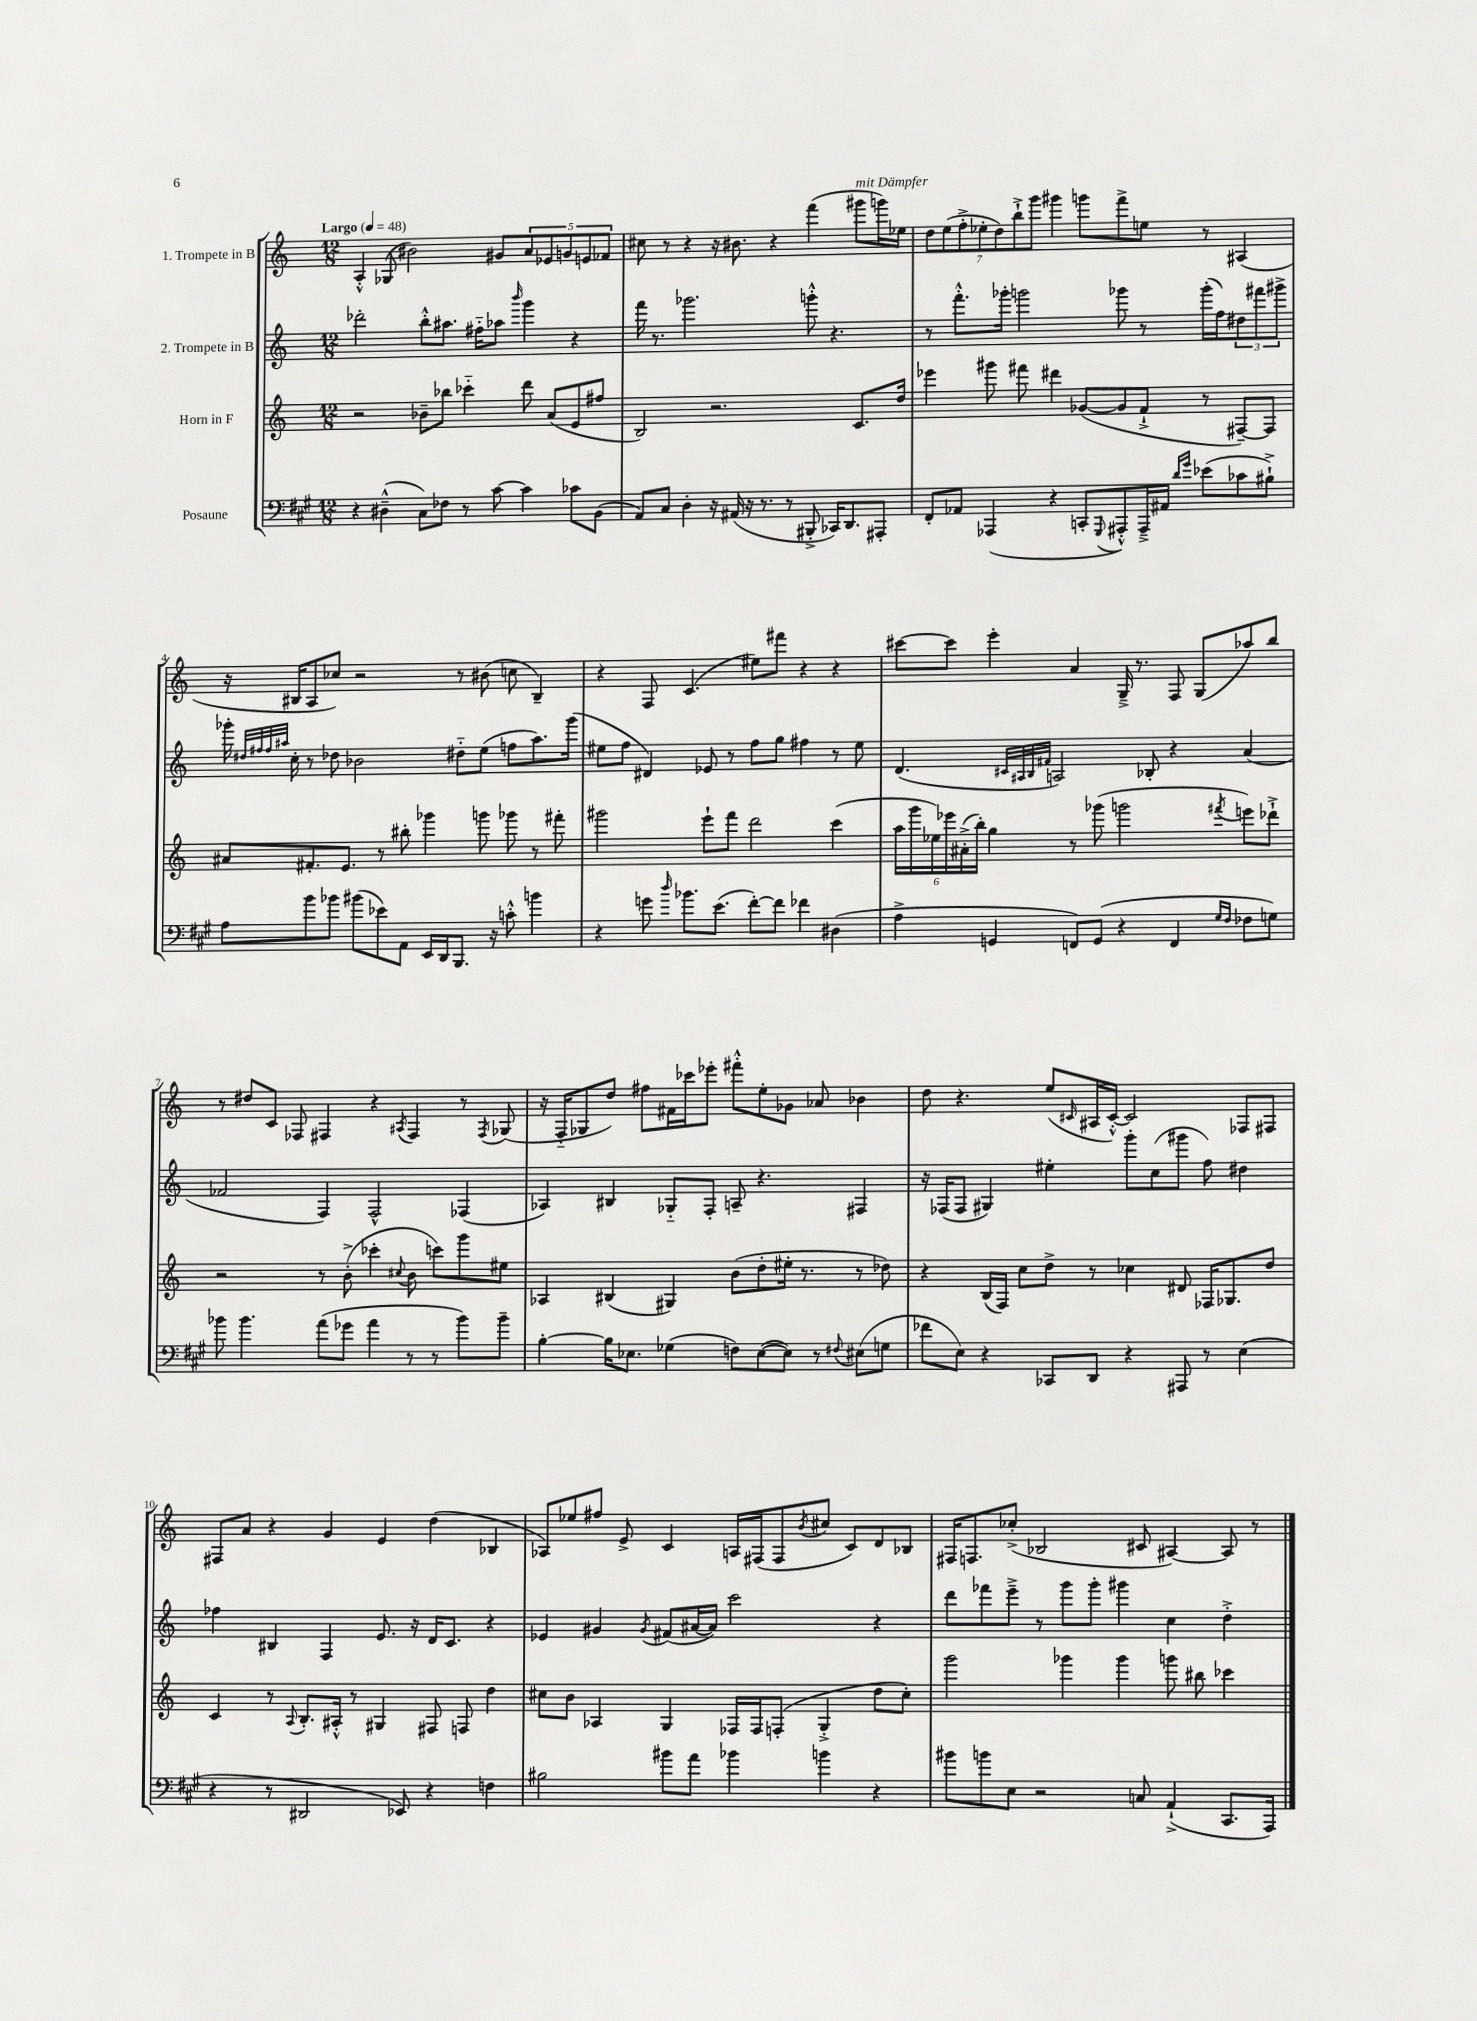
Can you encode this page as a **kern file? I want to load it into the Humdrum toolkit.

**kern	**kern	**kern	**kern
*part4	*part3	*part2	*part1
*staff4	*staff3	*staff2	*staff1
*I"Posaune	*I"Horn in F	*I"2. Trompete in B	*I"1. Trompete in B
*clefF4	*clefG2	*clefG2	*clefG2
*k[f#c#g#]	*k[]	*k[]	*k[]
*M12/8	*M12/8	*M12/8	*M12/8
*MM48	*MM48	*MM48	*MM48
=1	=1	=1	=1
!	!	!	!LO:TX:a:B:t=Largo
4r	2r	2ddd-X'\	4A'^^/
(4D#X~^^\	.	.	(8G-X/
.	.	.	2b#X\)
8C#\L)	8b-X~\L	8bb'^^\L	.
8F-X\J	8bb-X\J	8.aa#X\J	.
8r	4ccc-X\	.	.
.	.	16ff#X\KL	.
[8c#\	.	8aa-X\J	8g#X/L
.	.	16qqbbb/	.
4c#\]	8ddd\	4ggg\	10a/
.	.	.	10e-X/
.	(8a/L	.	.
.	.	.	10gn/
8c-X\L	8e/	4r	.
.	.	.	10en/
(8BB\J	8ff#X/J	.	.
.	.	.	10f-X/J
=2	=2	=2	=2
8AA/L)	2B/)	16fff\	8cc#X\
.	.	8.r	.
8C#/J	.	.	8r
4D'\	.	2.ggg-X\	4r
16r	2.r	.	16r
(16AA#X/	.	.	8.b#X\
16r	.	.	.
8.r	.	.	.
.	.	.	4r
8r	.	.	.
8BBB#X'^/	.	8gggn'^^\	(4fff\
16CC-X/KL)	.	4.r	.
8.DD/	.	.	.
!	!	!	!LO:TX:a:i:t=mit Dämpfer
.	8.c/L	.	8ggg#X\L
8AAA#X'/J	.	.	16gggn\L)
.	16dd/Jk	.	16ee-X\JJ
=3	=3	=3	=3
8FF#'/L	4eee-X\	8r	14dd\L
.	.	.	(14ee\
8AA-X/J	.	8.fff'^^\L	.
.	.	.	14ff'^\
.	.	.	14ee-X'\
(4AAA-X/	8ggg#X\	.	.
.	.	.	14dd\)
.	.	16ggg-X'\Jk	.
.	.	.	14bb`^\
.	8fff#X\	2gggn\	.
.	.	.	14ggg\J
4r	4ddd#X\	.	4ggg#X\
8CCn'/L	([8g-X/L	.	8gggn\L
8qqGGG#/	.	.	.
8AAA#X'^^/)	8g-/]	8ggg-X\	8fff^\
16AAA#~^/L	8f`^/J	8r	8een\J
16AA#X/JJ	.	.	.
16qqd/LL	.	.	.
16qqg#/JJ	.	.	.
(8e-X\L	8r	(16ggg-'\LL	8r
.	.	16ff\J)	.
8c-X\	[8F#X~/L)	12dd#X\	(4A#X/
.	.	12fff#X\	.
8B#X`^\J)	8F#/J]	.	.
.	.	12ggg#X^\J	.
!!LO:LB:g=z
=4	=4	=4	=4
8A\L	8a#X/L	16ggg-X'\	16r
.	.	32qqdd#X/LLL	.
.	.	32qqff#X/	.
.	.	32qqff#/	.
.	.	32qqaa#X/JJJ	.
.	.	16cc'\	16B#X/KL
8b\	8.f#X'/	8r	8A/
8b-X\J	.	8dd-X\	8cc-X/J)
.	8.e/J	.	.
(8b#X\L	.	2b-X\	2r
8e-X\)	8r	.	.
8AA\J	8bb#X'\	.	.
16EE/LL	4ggg-X\	.	.
16DD/J	.	.	.
8.BBB/J	.	8dd#X\L	8r
.	8gggn\	(8ee\J	(8b#X\
16r	.	.	.
8cn'^^\	8ggg-X\	8ffn\L	8ccn\
4bn\	8r	8.aa#\)	4B#~/)
.	8fff#X'\	.	.
.	.	(16ggg-\Jk	.
=5	=5	=5	=5
4r	2ggg#X\	8ee#X\L	4r
.	.	8ff\J	.
8gn\	.	4d#X/)	8F/
16qqdd/	.	.	.
8.b-X\L	.	.	(4.c/
.	8eee`\L	8e-X/	.
(8.e\J	.	.	.
.	8fff\J	8r	.
[8f#'\L)	2ddd\	8ff\L	8ee#X\L)
8f#\J]	.	8gg\J	8fff#X\J
4f-X\	.	4ff#X\	4r
(4D#X\	(4ccc\	8r	4r
.	.	8ee#\	.
=6	=6	=6	=6
4A^\	24aa\LL	(4.d/	[8ccc#X\L
.	24ggg\	.	.
.	24ee-X\)	.	.
.	24eee-X\	.	8ccc#\J]
.	(24a#X'^\	.	.
.	24bb'\JJ)	.	.
4GGn/	4gg\	.	4eee'\
.	.	32qqc#X/LLL	.
.	.	32qqA#X/	.
.	.	32qqB/	.
.	.	32qqf#X/JJJ	.
.	.	2An/)	.
8FFn/L)	8r	.	4a/
(8GG/J	(8ggg-X\	.	.
4r	2gggn\	.	16G~^/
.	.	.	8.r
.	.	8B-X'/	.
4FF/	.	4r	8F/
.	.	.	(8G/L
16qqG#/LL	.	.	.
16qqF#/JJ	8qfff#X/	.	.
8F-X\L	8eeen\L)	(4a/	8aa-X/)
8Gn\J)	8ddd-X`^\J	.	8bb/J
!!LO:LB:g=z
=7	=7	=7	=7
8b-X\	2r	2f-X/	8r
4.b-\	.	.	8dd#X/L
.	.	.	8c/J
.	.	.	8F-X/
(8a\L	8r	4F/)	4F#X/
8g-X\J	(8b'^\	.	.
4a\	4ccc-X'\	2F^^/	4r
.	8qqcc#X/	.	8qA#X/
8r	8b\	.	4F#/
8r	8cccn\L)	.	.
8b-\L)	8ggg\	(4F-X/	8r
.	.	.	8qF#/
8b-~\J	8ee#X\J	.	(8G-X/
=8	=8	=8	=8
[4B'\	4A-X/	4A-X/)	16r
.	.	.	16F/KL
.	.	.	8G-X/
16B\KL]	(4B#X/	4B#X/	8dd/J)
8.E-X\J	.	.	.
.	.	.	8ff#X\L
(4G-X\	4G#X/)	8G-X/L	16f#X\L
.	.	.	16ccc-X\J
.	.	8F'/J	8eee-X'\J
8Fn\L)	(8b\L	8An~/	8fff#X'^^\L
([8E-\	8dd'\	4.r	8ee'\
8E-\J])	16ee#X'\Jk	.	8g-X\J
.	8.r	.	.
8r	.	.	8a-X/
8qqF#X/	.	.	.
(8E#X\L	8r	4F#X/	4b-X\
8Gn\J	8dd-X\)	.	.
=9	=9	=9	=9
8f-X\L	4r	16r	8dd\
.	.	(16F-X/KL	.
8E\J)	.	8F-/J	4.r
4r	(16B/LL	4G#X/)	.
.	16F/JJ)	.	.
.	8cc\L	.	.
8CC-X/L	8dd^\J	4ee#X'\	(8ee/L
.	.	.	16qqc#X/
8DD/J	8r	.	16A#X/L
.	.	.	[16c#'^^/JJ)
4r	4cc-X\	8ggg'\L	2c#/]
.	.	(8cc\	.
8AAA#X/	8d#X/	8ggg#X\J	.
8r	16F-X/KL	8ff\)	.
.	8.G-X/	.	.
(4E\	.	4dd#X\	8F-X/L
.	8dd/J	.	8F#X/J
!!LO:LB:g=z
=10	=10	=10	=10
4r	4c/	4ff-X\	8F#X/L
.	.	.	8a/J
8r	8r	4B#X/	4r
.	8qqA/	.	.
2DD#X/	8.B'/L	.	.
.	.	4F/	4g/
.	16A#X'^^/Jk	.	.
.	8r	.	.
.	4G#X/	8.e/	4e/
8EE-X/)	.	.	.
.	.	16r	.
4r	8F#X/	16d/KL	(4dd\
.	.	8.c/J	.
.	8Fn/	.	.
4Fn\	4dd\	4r	4B-X/
=11	=11	=11	=11
2B#X\	8cc#X\L	4e-X/	8A-X/L)
.	8b\J	.	8ee-X/
.	4A-X/	4g#X/	8ff#X/J
.	.	.	8e^/
.	.	8qg#/	.
8b#X\L	4G/	(8f#X/L	4c/
8a\J	.	[16a#X/L	.
.	.	16a#/JJ])	.
4b-X\	16F-X/LL	2ccc\	16An/LL
.	16F-/J	.	(16F#X/J
.	(8Fn'/J	.	8F#/
.	.	.	8qb/
4bn\	4G'^/	.	8cc#X/J
.	.	.	8c/L)
4r	8dd\L	4r	8d/
.	8cc#'\J)	.	8B-X/J
=12	=12	=12	=12
8b#X\L	2ggg\	8ddd\L	16F#X/KL
.	.	.	8.Fn/
8bn\	.	8fff-X\	.
8E\J	.	8eee~^\J	(8cc-X'^/J
2r	.	8r	2B-X/
.	4ggg-X\	8ggg\L	.
.	.	8ggg'\J	.
.	4ggg-\	4ggg#X\	.
8Cn/	.	.	8c#X/
(4AA`^/	8gggn\	4cc\	[4A#X/)
.	8bb#X\	.	.
8.CC#/L	4ccc-X\	4dd'^\	8A#/]
.	.	.	8r
16AAA/Jk)	.	.	.
==	==	==	==
*-	*-	*-	*-
